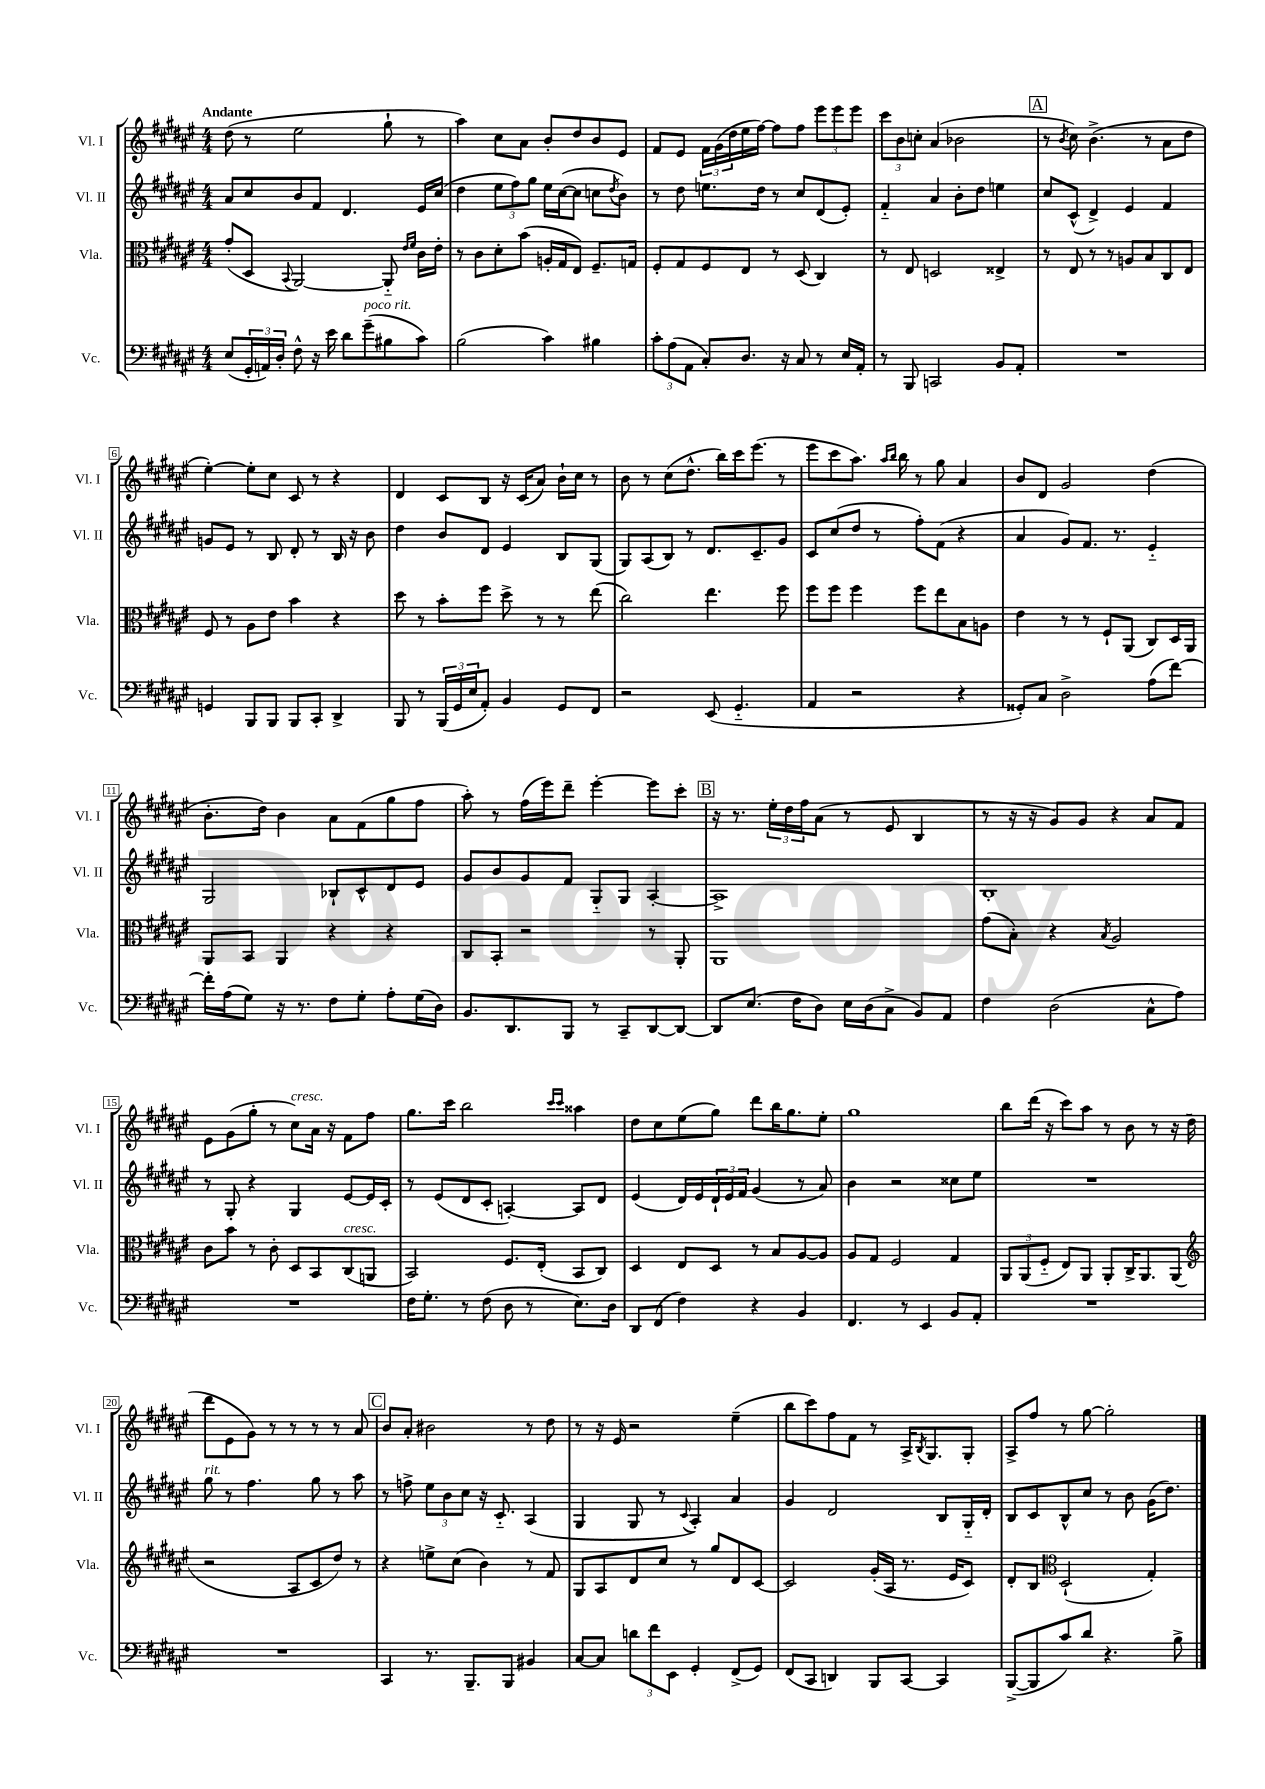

**kern	**kern	**kern	**kern
*part4	*part3	*part2	*part1
*staff4	*staff3	*staff2	*staff1
*I"Vc.	*I"Vla.	*I"Vl. II	*I"Vl. I
*I'Vc.	*I'Vla.	*I'Vl. II	*I'Vl. I
*clefF4	*clefC3	*clefG2	*clefG2
*k[f#c#g#d#a#e#]	*k[f#c#g#d#a#e#]	*k[f#c#g#d#a#e#]	*k[f#c#g#d#a#e#]
*M4/4	*M4/4	*M4/4	*M4/4
=1	=1	=1	=1
!	!	!	!LO:TX:a:B:t=Andante
(8E#/L	(8g#'/L	8a#/L	(8dd#\
24GG#'/L	8D#/J	8cc#/	8r
24AAn/)	.	.	.
24D#'/JJ	.	.	.
.	8qqBB/	.	.
8F#^^\	[2AA#/)	8b/	2ee#\
16r	.	8f#/J	.
16e#\	.	.	.
8d#\L	.	4.d#/	.
!LO:TX:a:i:t=poco rit.	!	!	!
(8g#~\	.	.	.
8B#X\	8AA#/]	.	8gg#`\
.	16qqe#/LL	.	.
.	16qqf#/JJ	.	.
8c#\J)	16c#\LL	16e#/LL	8r
.	16e#'\JJ	(16cc#/JJ	.
=2	=2	=2	=2
(2B\	8r	4dd#\	4aa#\)
.	8c#\L	.	.
.	8d#'\	12ee#\L	8cc#\L
.	.	12ff#\)	.
.	(8b\J	.	8a#\J
.	.	12gg#\J	.
4c#\)	16An'/LL	16ee#\LL	8b'/L
.	16G#/J	([16cc#\J	.
.	8E#/J)	8cc#\J]	8dd#/
4B#X\	8.F#~/L	8ccn\L	8b/
.	.	8qdd#/	.
.	.	8b\J)	8e#/J
.	16Gn/Jk	.	.
=3	=3	=3	=3
12c#'\L	8F#'/L	8r	8f#/L
(12A#\	.	.	.
.	8G#/	8dd#\	8e#/J
12AA#\J	.	.	.
8C#'/L)	8F#/	8.een\L	24f#\LL
.	.	.	(24g#\
.	.	.	24dd#\
8.D#/J	8E#/J	.	16ee#\
.	.	16dd#\Jk	[16ff#\JJ)
.	8r	8r	8ff#\L]
16r	.	.	.
8C#/	(8D#/	8cc#/L	8ff#\J
8r	4C#/)	(8d#/	12eee#\L
.	.	.	12eee#\
16E#/LL	.	8e#'/J)	.
.	.	.	12eee#\J
16AA#'/JJ	.	.	.
=4	=4	=4	=4
8r	8r	4f#/	12ccc#\L
.	.	.	12b\
8BBB/	8E#/	.	.
.	.	.	12ccn'\J
2CCn/	2Dn/	4a#/	(4a#/
.	.	8b'\L	2b-X\
.	.	8dd#\J	.
8BB/L	4E##X^/	4een\	.
8AA#'/J	.	.	.
!!LO:REH:place=s1:t=A
=5	=5	=5	=5
1r	8r	8cc#/L	8r
.	.	.	8qb/
.	8E#/	(8c#^^/J	8cc#\)
.	8r	4d#^/)	(4.b^\
.	8r	.	.
.	8An/L	4e#/	.
.	8B/	.	8r
.	8C#/	4f#/	8a#\L
.	8E#/J	.	8dd#\J
!!LO:LB:g=z
=6	=6	=6	=6
4GGn/	8F#/	8gn/L	[4ee#'\)
.	8r	8e#/J	.
8BBB/L	8A#\L	8r	8ee#'\L]
8BBB/J	8e#\J	8B/	8cc#\J
8BBB/L	4b\	8d#'/	8c#/
8CC#'/J	.	8r	8r
4DD#^/	4r	16B/	4r
.	.	16r	.
.	.	8b\	.
=7	=7	=7	=7
8BBB/	8dd#\	4dd#\	4d#/
8r	8r	.	.
(24BBB/LL	8b'\L	8b/L	8c#/L
24GG#/	.	.	.
24E#/J	.	.	.
8AA#'/J)	8ff#\J	8d#/J	8B/J
4BB/	8dd#^\	4e#/	16r
.	.	.	(16c#/KL
.	8r	.	8a#/J)
8GG#/L	8r	8B/L	16b`\LL
.	.	.	16cc#\JJ
8FF#/J	(8ee#\	(8G#/J	8r
=8	=8	=8	=8
2r	2cc#\)	8G#/L)	8b\
.	.	(8A#/	8r
.	.	8B/J)	(8cc#\L
.	.	8r	8.dd#^^\J
(8EE#/	4.ee#\	8.d#/L	.
.	.	.	16bb\LL)
4.GG#/	.	.	16ccc#\J
.	.	8.c#~/	(8.eee#\J
.	8ff#\	8g#/J	8r
=9	=9	=9	=9
4AA#/	8ff#\L	8c#/L	8eee#\L
.	8ff#\J	(8cc#/	8ccc#\
2r	4ff#\	8dd#/J	8.aa#\J)
.	.	8r	.
.	.	.	16qqaa#/LL
.	.	.	16qqbb/JJ
.	.	.	16bb\
.	8ff#\L	8ff#'\L)	8r
.	8ee#\	(8f#\J	8gg#\
4r	8B\	4r	4a#/
.	8An\J	.	.
=10	=10	=10	=10
8GG##X'/L)	4e#\	4a#/	8b/L
8C#/J	.	.	8d#/J
2D#^\	8r	8g#/L)	2g#/
.	8r	8.f#/J	.
.	8F#`/L	.	.
.	.	8.r	.
.	(8AA#/J	.	.
(8A#\L	8C#/L)	4e#/	(4dd#\
[8f#\J)	16D#/L	.	.
.	16AA#/JJ	.	.
!!LO:LB:g=z
=11	=11	=11	=11
16f#'\LL]	8AA#/L	2G#/	8.b'\L
(16A#\J	.	.	.
8G#\J)	8BB/J	.	.
.	.	.	16dd#\Jk)
16r	4AA#/	.	4b\
8.r	.	.	.
8F#\L	4r	8B-X`/L	8a#\L
8G#'\J	.	8c#^^/	(8f#\
8A#'\L	4r	8d#/	8gg#\
(16G#\L	.	8e#/J	8ff#\J
16D#\JJ)	.	.	.
=12	=12	=12	=12
8.BB/L	8C#/L	8g#/L	8aa#'\)
.	8BB'/J	8b/	8r
8.DD#/	.	.	.
.	2r	8g#/	(16ff#\LL
.	.	.	16eee#\J)
8BBB/J	.	8f#/J	8ddd#~\J
8r	.	8G#/L	[4eee#'\
8CC#~/L	.	8G#/J	.
[8DD#/	8r	[4A#'/	8eee#\L]
8DD#/J_	8AA#'/	.	8ccc#'\J
!!LO:REH:place=s1:t=B
=13	=13	=13	=13
8DD#/L]	1AA#	1A#^]	16r
.	.	.	8.r
(8.E#/J	.	.	.
.	.	.	24ee#'\LL
.	.	.	24dd#\
16F#\KL	.	.	.
.	.	.	24ff#\J
8D#\J)	.	.	(8a#\J
16E#\LL	.	.	8r
(16D#\J	.	.	.
8C#^\J	.	.	8e#/
8BB/L)	.	.	4B/
8AA#/J	.	.	.
=14	=14	=14	=14
4F#\	(8g#\L	1B'	8r
.	8B'\J)	.	16r
.	.	.	16r
(2D#\	4r	.	8g#/L)
.	.	.	8g#/J
.	8qB/	.	.
.	2A#/	.	4r
8C#^^\L	.	.	8a#/L
8A#\J)	.	.	8f#/J
!!LO:LB:g=z
=15	=15	=15	=15
1r	8c#\L	8r	8e#\L
.	8b\J	8G#'/	(8g#\
.	8r	4r	8gg#'\J
.	8c#'\	.	8r
!	!	!	!LO:TX:a:i:t=cresc.
.	8D#/L	4G#/	8cc#\L)
.	8BB/	.	16a#\Jk
.	.	.	16r
!	!LO:TX:a:i:t=cresc.	!	!
.	(8C#/	[8e#/L	8f#\L
.	8AAn/J	16e#/L]	8ff#\J
.	.	16c#'/JJ	.
=16	=16	=16	=16
16F#\KL	2BB/)	8r	8.gg#\L
8.G#'\J	.	.	.
.	.	(8e#/L	.
.	.	.	16ccc#\Jk
8r	.	8d#/	2bb\
(8F#\	.	8c#'/J	.
8D#\	8.F#/L	[4An'/)	.
8r	.	.	.
.	(16E#'/Jk	.	.
.	.	.	16qqccc#/LL
.	.	.	16qqccc#/JJ
8.E#\L)	8BB/L	8A/L]	4aa##X\
.	8C#/J)	8d#/J	.
16D#\Jk	.	.	.
=17	=17	=17	=17
8DD#/L	4D#/	(4e#/	8dd#\L
(8FF#/J	.	.	8cc#\
4F#\)	8E#/L	16d#/LL)	(8ee#\
.	.	16e#/	.
.	8D#/J	24d#`/	8gg#\J)
.	.	24e#/	.
.	.	24f#/JJ	.
4r	8r	(4g#/	8ddd#\L
.	8B/L	.	16bb\K
.	.	.	8.gg#\
4BB/	[8A#/	8r	.
.	8A#/J]	8a#/)	8ee#'\J
=18	=18	=18	=18
4.FF#/	8A#/L	4b\	1gg#
.	8G#/J	.	.
.	2F#/	2r	.
8r	.	.	.
4EE#/	.	.	.
8BB/L	4G#/	8cc##X\L	.
8AA#'/J	.	8ee#\J	.
=19	=19	=19	=19
1r	12AA#/L	1r	8bb\L
.	(12AA#/	.	.
.	.	.	(16ddd#\Jk
.	12F#/J	.	.
.	.	.	16r
.	8E#/L)	.	8ccc#\L)
.	8AA#/J	.	8aa#\J
.	8AA#'/L	.	8r
.	16C#^/K	.	8b\
.	8.AA#/	.	.
.	.	.	8r
.	(8AA#/J	.	16r
.	.	.	(16dd#\
!!LO:LB:g=z
=20	=20	=20	=20
*	*clefG2	*	*
!	!	!LO:TX:a:i:t=rit.	!
1r	2r	8gg#\	8ddd#\L
.	.	8r	8e#\
.	.	4.ff#\	8g#\J)
.	.	.	8r
.	8A#/L	.	8r
.	8c#/	8gg#\	8r
.	8dd#/J)	8r	8r
.	8r	8aa#\	8a#/
!!LO:REH:place=s1:t=C
=21	=21	=21	=21
4CC#/	4r	8r	8b/L
.	.	8ffn^\	8a#'/J
8.r	8een^\L	12ee#\L	2b#X\
.	.	12b\	.
.	(8cc#\J	.	.
.	.	12cc#\J	.
8.BBB~/L	.	.	.
.	4b\)	16r	.
.	.	8.c#/	.
8BBB/J	.	.	.
4BB#X/	8r	(4A#/	8r
.	8f#/	.	8dd#\
=22	=22	=22	=22
[8C#/L	8G#/L	4G#/	8r
8C#/J]	8A#/	.	16r
.	.	.	16e#/
12dn\L	8d#/	8G#/	2r
12f#\	.	.	.
.	8cc#/J	8r	.
12EE#\J	.	.	.
.	.	8qqc#/	.
4GG#'/	8r	4A#'/)	.
.	8gg#/L	.	.
(8FF#^/L	8d#/	4a#/	(4ee#~\
8GG#/J)	[8c#/J	.	.
=23	=23	=23	=23
(8FF#/L	2c#/]	4g#/	8bb\L
8CC#/J	.	.	8ccc#\)
4DDn/)	.	2d#/	8ff#\
.	.	.	8f#\J
8BBB/L	(16g#'/LL	.	8r
.	16A#/JJ	.	.
[8CC#/J	8.r	.	16A#^/KL
.	.	.	8qB/
.	.	.	8.G#/
4CC#/]	.	8B/L	.
.	16e#/KL	.	.
.	8c#/J)	16G#/L	8G#'/J
.	.	16d#'/JJ	.
=24	=24	=24	=24
([8BBB^/L	8d#'/L	8B/L	8A#^/L
8BBB/]	8B/J	8c#/	8ff#/J
*	*clefC3	*	*
8c#/)	(2D#`/	8B^^/	8r
8d#/J	.	8cc#/J	[8gg#\
4.r	.	8r	2gg#'\]
.	.	8b\	.
.	4G#'/)	(16g#\KL	.
.	.	8.dd#\J)	.
8B^\	.	.	.
==	==	==	==
*-	*-	*-	*-
